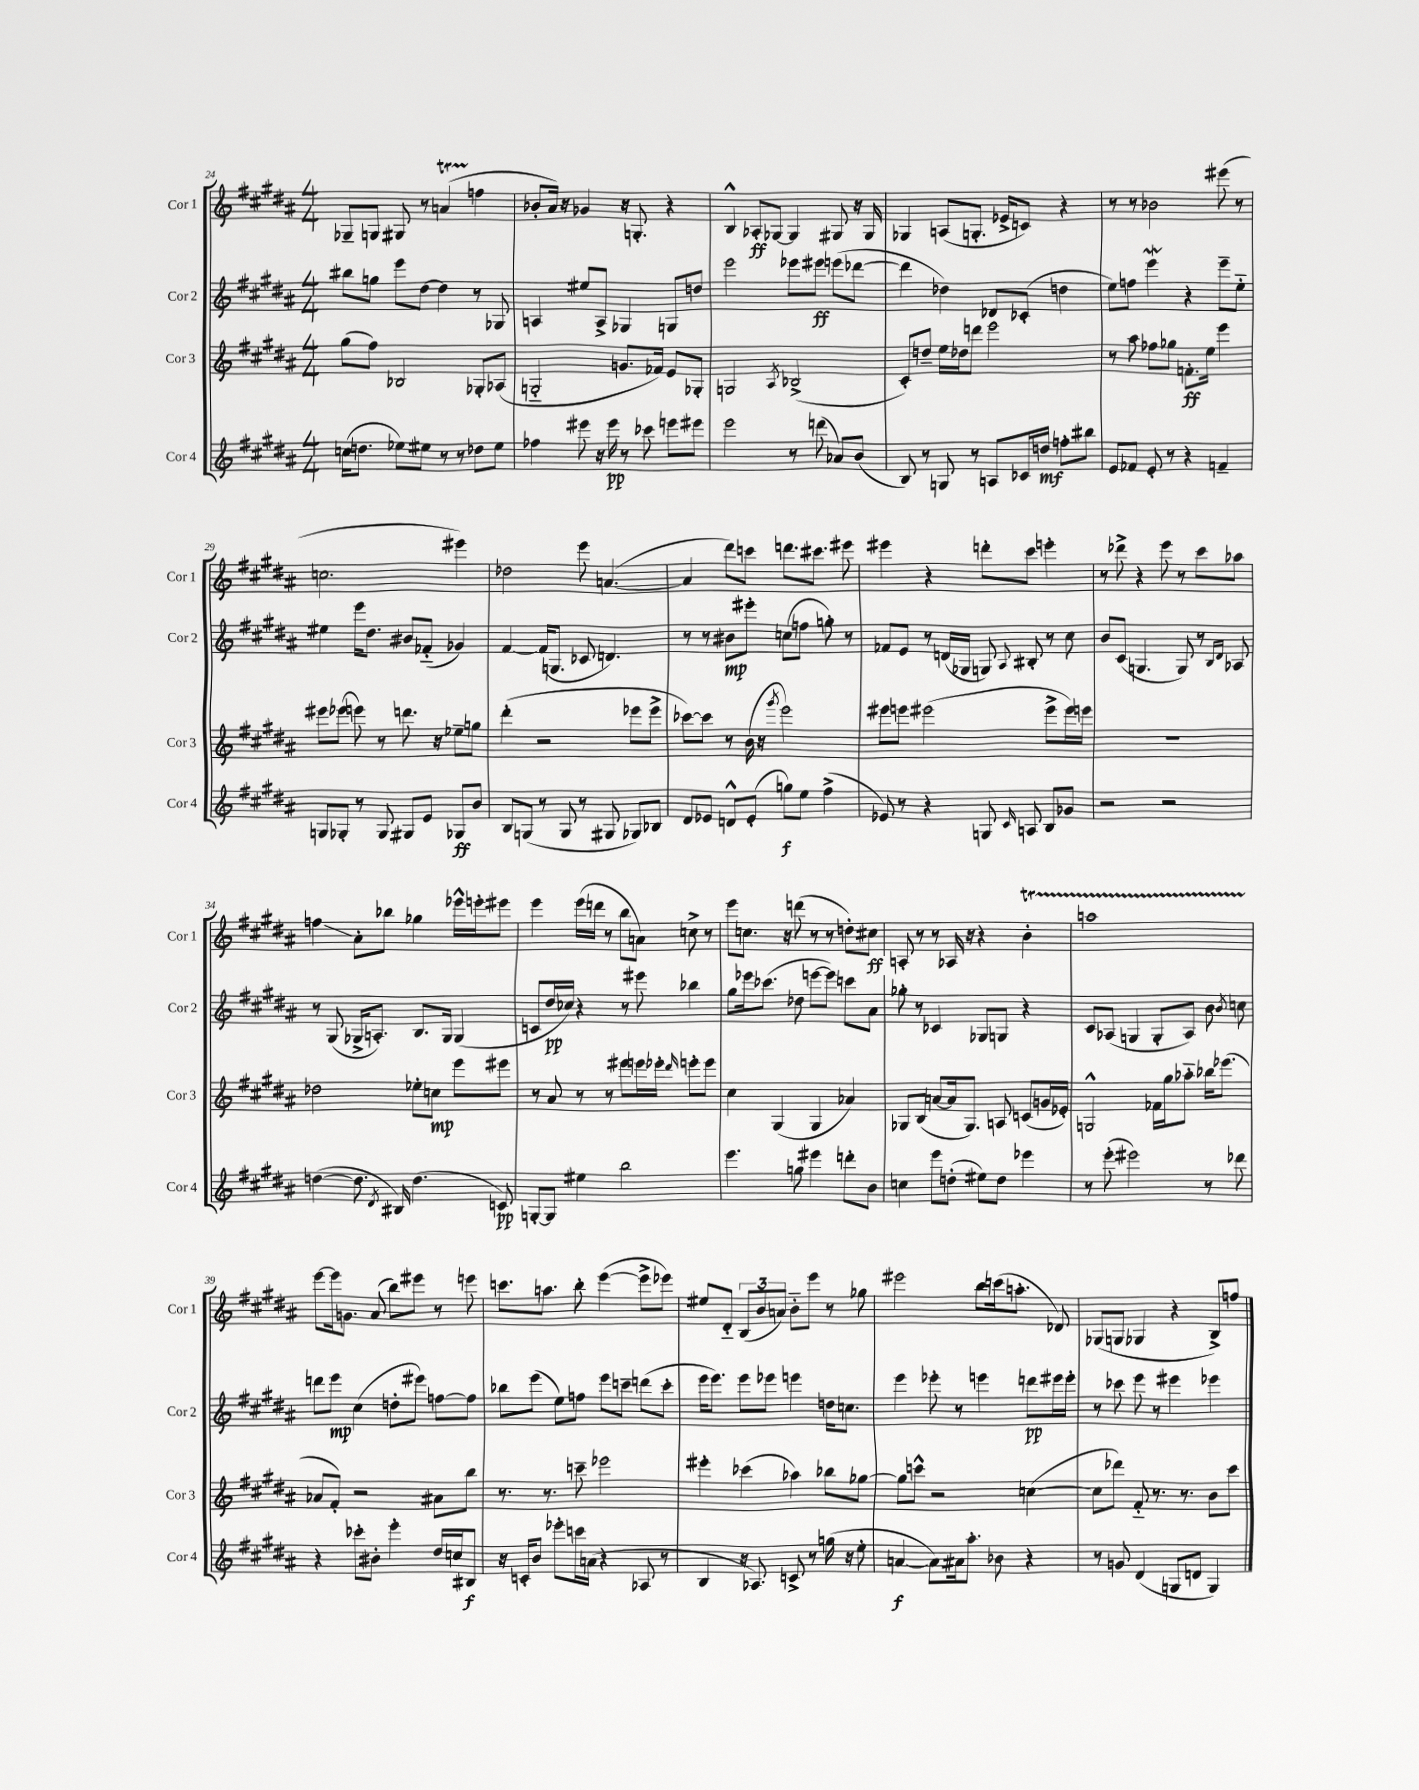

**kern	**kern	**kern	**kern
*staff4	*staff3	*staff2	*staff1
*clefG2	*clefG2	*clefG2	*clefG2
*k[f#c#g#d#a#]	*k[f#c#g#d#a#]	*k[f#c#g#d#a#]	*k[f#c#g#d#a#]
*M4/4	*M4/4	*M4/4	*M4/4
(16cc\LK	(8gg#\L	8bb#\L	8G-~/L
8.dd\J	.	.	.
.	8ff#\J)	8gg\J	8G/J
8ee-\L)	2B-/	8eee\L	8G#/
8ee#\J	.	[8dd#\J	8r
8r	.	4dd#\]	(4a/
8r	.	.	.
8dd-\L	8G-'/L	8r	4ff\
8ee#\J	(8A-/J	8G-/	.
=	=	=	=
4ff-\	2G'~/	4A/	8b-'/L
.	.	.	16a#/Jk)
.	.	.	16r
8eee#\	.	8ee#/L	4g-/
16r	.	8A^/J	.
16eee#\	.	.	.
8r	8.g/L	4G-/	16r
.	.	.	8.G'/
8ccc-\	.	.	.
.	16f-/Jk)	.	.
8eee\L	8e/L	8G/L	4r
8eee#\J	8G-'/J	8dd/J	.
=	=	=	=
2eee\	2G/	2eee\	4B^^/
.	.	.	8A-'/L
.	.	.	[8G-/J
.	8qA#/	.	.
8r	(2B-^/	8eee-\L	4G-/]
(8ddd\	.	8eee#\J	.
8a-/L)	.	(8eee\L	8G#/
(8b/J	.	[8ddd-\J	16r
.	.	.	16G#/
=	=	=	=
8B/)	8c#'/L)	4ddd-\]	4G-/
8r	8dd~/J	.	.
8G/	16ee\LL	4dd-\)	(8A/L
.	16dd-\J	.	.
8r	8ddd\J	.	8.G'/J
8A/L	2eee\	8d-/L	.
.	.	.	16e-^/LK
16c-/L	.	(8c-'/J	8c/J)
16dd/JJ	.	.	.
8ff'\L	.	4dd\	4r
8bb#\J	.	.	.
=	=	=	=
8e/L	8r	8ee\L)	8r
8f-/J	8aa#\	8ff\J	8r
8e'/	8ff-\L	4eee\	2b-\
8r	8gg-\J	.	.
4r	8.f'\L	4r	.
.	16ee\Jk	.	.
4f~/	4eee\	8eee~\L	(8eee#\
.	.	8ee'~\J	8r
=	=	=	=
8G/L	8eee#\L	4ee#\	2.cc\
8G-'/J	(8eee-\J	.	.
8r	8eee\)	16eee\LK	.
.	.	8.dd#\J	.
8G-/	8r	.	.
8G#/L	8.ddd\	8b#/L	.
8e/J	.	(8f-'~/J	.
.	16r	.	.
8G-/L	8ee-~\L	4g-/)	4eee#\)
8b/J	8gg\J	.	.
=	=	=	=
8B/L	(4ddd#'\	[4f#/	2dd-\
(8G/J	.	.	.
8r	2r	(16f#/]LK	.
.	.	8.G/J	.
8G/	.	.	.
8r	.	8c-/	8eee\
8G#/	.	4.d/)	([4.a/
8G-/L)	8eee-\L	.	.
8B-/J	8eee-^\J	.	.
=	=	=	=
8d#/L	[8ccc-\L)	8r	4a/]
8e-/J	8ccc-\]J	8r	.
8d^^/L	8r	8b#\L	8ddd#\L)
(8e-'/J	(16b\	8eee#'\J	8ccc\J
.	16r	.	.
.	8qggg#/	.	.
8gg\L)	2eee\)	(8cc\L	8.ddd\L
8ee\J	.	8ff\J	.
.	.	.	8.ccc#\J
(4ff#^\	.	8gg'\)	.
.	.	8r	8eee#\
=	=	=	=
8e-/)	8eee#\L	8f-/L	4eee#\
8r	8eee\J	8e/J	.
4r	(2eee#\	8r	4r
.	.	(16d/LL	.
.	.	16G-/JJ	.
8G/	.	8G/)	8ddd'\L
16qqc#/	.	8qqA#/	.
8A/	.	8B#'/	8ccc#\J
8B/L	8eee#^\L	8r	4eee'\
8g-/J	16eee#\L)	8cc#\	.
.	16eee\JJ	.	.
=	=	=	=
2r	1r	8b/L	8r
.	.	(8c#/J	8ddd-^\
.	.	4.G/	4r
2r	.	.	8eee\
.	.	8G/)	8r
.	.	8r	8ccc#\L
.	.	16qqB/LL	.
.	.	16qqd#/JJ	.
.	.	8A-/	8aa-\J
=	=	=	=
([4dd\	2dd-\	8r	4ff\
.	.	(8G#/	.
8.dd\]	.	16G-^/LK	8a#'\L
.	.	8.A'/J)	.
.	.	.	8bb-\J
8qd#/	.	.	.
16B#/)	.	.	.
(4.dd\	8ee-'\L	8.B/L	4gg-\
.	8cc\J	.	.
.	.	16G-/Jk	.
.	8eee\L	(4G-/	16eee-^^\LL
.	.	.	16eee'\J
8c/)	8eee#\J	.	8eee#\J
=	=	=	=
[8G'/L	8r	8c/L	4eee\
8G/]J	8a#/	16dd#/L	.
.	.	16cc-/JJ)	.
4ee#\	8r	4r	(16eee\LL
.	.	.	16ddd\JJ
.	8r	.	8r
2bb\	8eee#\L	8r	8bb\L
.	16eee\L	8eee#\	8a\J)
.	16eee-'\JJ	.	.
.	16qqddd#/	.	.
.	8eee'\L	4bb-\	8cc^\
.	8eee\J	.	8r
=	=	=	=
4.eee\	4cc#\	8gg#\L	8eee\L
.	.	16eee-\k	8.cc\J
.	.	(8.ccc-\J	.
.	(4G#/	.	.
.	.	.	16r
8gg\	.	8dd-\	(8ddd\
4eee#\	4G#/	[8eee\L	8r
.	.	8eee\]J)	8r
8ddd'\L	4a-/)	8ccc\L	8dd'\L)
8b\J	.	8a#\J	8cc#\J
=	=	=	=
4cc\	8G-/L	8gg-'\	8A'/
.	(8B/J	8r	8r
8eee\L	[8a/L	4c-/	8r
(8dd'\J	16a/]k	.	16A-/
.	8.G-/J)	.	16r
8ee#\L)	.	8G-/L	4r
8dd\J	8A/	8G/J	.
4eee-\	(8c/L	4r	4b'\
.	16g/L	.	.
.	16e-'/JJ)	.	.
=	=	=	=
8r	2G^^/	8c#/L	1aa
(8eee'\	.	(8A-/J	.
2eee#\)	.	4G/	.
.	16f-\LL	8G'/L	.
.	16gg#\J	.	.
.	8aa-'~\J	8A-/J)	.
8r	16bb-\LK	8b\	.
.	(8.eee-\J	.	.
.	.	8qb/	.
8ddd-\	.	8cc\	.
=	=	=	=
4r	8a-/L	8ddd\L	[8eee\L
.	8f#'/J)	8eee\J	16eee\]k
.	.	.	8.g\J
8ccc-'\L	2r	(4cc#\	.
8b#'\J	.	.	(8a#/
4eee'\	.	8dd'\L	8bb\L)
.	.	8eee#\J)	8eee#\J
16dd#/LL	8a#\L	[8ff\L	8r
16cc/J	.	.	.
8B#/J	8bb\J	8ff\]J	8eee\
=	=	=	=
16r	8.r	8bb-\L	8.ccc\L
16c'/LK	.	.	.
8b/J	.	(8eee\J	.
.	8.r	.	8.aa\J
8eee-'\L	.	8ee\L)	.
16ccc\L	8ccc~\	8ff\J	8bb'\
(16a\JJ	.	.	.
4r	2eee-\	8eee\L	([4eee\
.	.	8ccc~\J	.
8A-/	.	(8ddd\L	8eee^\]L
8r	.	8ccc'\J	8eee-\J)
=	=	=	=
4B/	4eee#'\	16eee\LK	8ee#/L
.	.	8.eee\J)	.
.	.	.	8d#'~/J
16r	(4ccc-\	8eee\L	(12B/L
8.A-/)	.	.	.
.	.	.	12b/
.	.	8eee-\J	.
.	.	.	12a/J)
8c^/	4aa-\)	4eee\	8b'~\L
8r	.	.	8eee\J
(16gg\	8bb-\L	16dd\LK	8r
16r	.	8.cc\J	.
8ee'\	[8gg-\J	.	8gg-\
=	=	=	=
[4a/	8gg-\]L	4eee\	2eee#\
.	8ccc^^\J	.	.
8a\]L)	2r	8eee-'\	.
16a#\k	.	8r	.
8.aa#'\J	.	.	.
.	.	4eee\	8bb\L
8b-\	.	.	(16ccc\k
.	.	.	8.aa'\J
4r	([4cc\	8ddd\L	.
.	.	16eee#\L	8d-/)
.	.	16eee#'\JJ	.
=	=	=	=
8r	8cc\]L	8r	(8G-/L
8g/	8ddd-\J)	8ccc-\	8G/J
(4d#/	8f#'~/	8eee\	4G-/
.	8.r	8r	.
8G/L	.	4eee#\	4r
.	8.r	.	.
8d/J	.	.	.
4G/)	8b\L	4eee-\	8B^/L)
.	8ccc#\J	.	8ff/J
==	==	==	==
*-	*-	*-	*-
